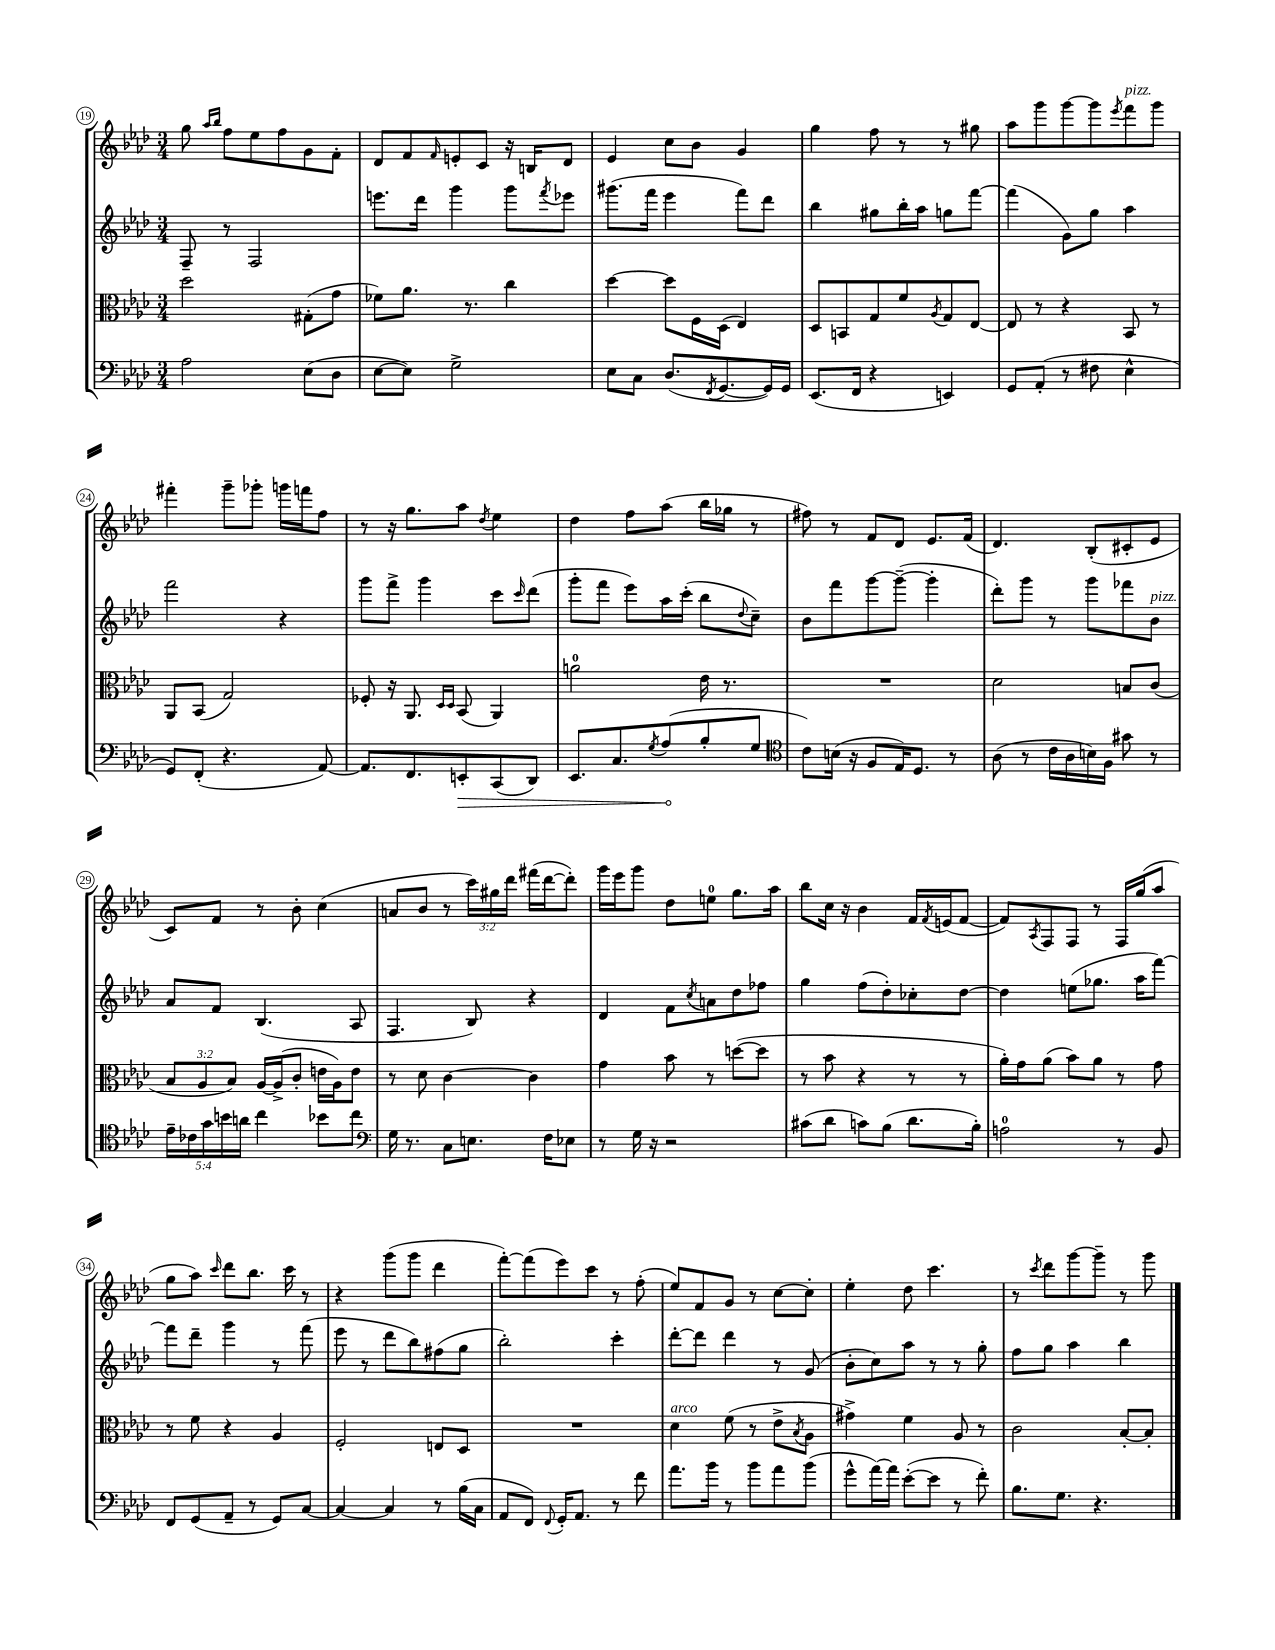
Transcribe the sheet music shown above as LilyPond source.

<<
\new StaffGroup <<
\new Staff = "s0" {
    \clef treble \key aes \major \numericTimeSignature \time 3/4 \override Staff.TupletNumber.text = #tuplet-number::calc-fraction-text
    g''8 \grace { aes''16 bes''16 } f''8 ees''8 f''8 g'8 f'8-. |
    des'8 f'8 \grace { f'16 } e'8-. c'8 r16 b16 des'8 |
    ees'4 c''8 bes'8 g'4 |
    g''4 f''8 r8 r8 gis''8 |
    aes''8 g'''8 g'''8~ g'''8 \acciaccatura { ees'''8 } f'''8^\markup { \italic "pizz." } g'''8 |
    fis'''4-. g'''8-- ges'''8-. g'''16 f'''16 f''8 |
    r8 r16 g''8. aes''8 \acciaccatura { des''8 } ees''4 |
    des''4 f''8 aes''8( bes''16 ges''16 r8 |
    fis''8) r8 f'8 des'8 ees'8. f'16( |
    des'4.) bes8-.( cis'8-. ees'8 |
    c'8) f'8 r8 bes'8-. c''4( |
    a'8 bes'8 r8 \tuplet 3/2 { c'''16) gis''16 des'''16 } fis'''16( des'''16~ des'''8-.) |
    g'''16 ees'''16 g'''8 des''8 e''8-0 g''8. aes''16 |
    bes''8 c''16 r16 bes'4 f'16 \acciaccatura { f'8 } e'16( f'8~ |
    f'8) \acciaccatura { aes8 } f8 f8 r8 f16 g''16( aes''8 |
    g''8 aes''8) \grace { c'''16 } des'''8 bes''8. c'''16 r8 |
    r4 g'''8( g'''8 des'''4 |
    f'''8~-.) f'''8( ees'''8) c'''8 r8 f''8-.( |
    ees''8) f'8 g'8 r8 c''8~ c''8-. |
    ees''4-. des''8 c'''4. |
    r8 \acciaccatura { c'''8 } des'''8 g'''8~ g'''8-- r8 g'''8 \bar "|." |
}
\new Staff = "s1" {
    \clef treble \key aes \major \numericTimeSignature \time 3/4
    f8-- r8 f2 |
    e'''8. des'''16 g'''4 g'''8 \acciaccatura { f'''8 } ees'''8 |
    gis'''8.( f'''16 ees'''4 f'''8) des'''8 |
    bes''4 gis''8 bes''16-. aes''16 g''8 f'''8~ |
    f'''4( g'8) g''8 aes''4 |
    f'''2 r4 |
    g'''8 f'''8-> g'''4 c'''8 \grace { c'''16 } des'''8( |
    g'''8-. f'''8 ees'''8) aes''16 c'''16-.( bes''8 \appoggiatura { des''8 } c''8--) |
    bes'8 f'''8 g'''8~ g'''8~--( g'''4-. |
    des'''8-.) g'''8 r8 g'''8 fes'''8 bes'8^\markup { \italic "pizz." } |
    aes'8 f'8 bes4.( aes8 |
    f4. bes8) r4 |
    des'4 f'8 \acciaccatura { c''8 } a'8 des''8 fes''8 |
    g''4 f''8( des''8-.) ces''8-. des''8~ |
    des''4 e''8( ges''8. aes''16 f'''8~) |
    f'''8 des'''8-- g'''4 r8 f'''8( |
    ees'''8 r8 des'''8 bes''8) fis''8( g''8 |
    bes''2-.) c'''4-. |
    des'''8~-. des'''8 des'''4 r8 g'8( |
    bes'8-. c''8) aes''8 r8 r8 g''8-. |
    f''8 g''8 aes''4 bes''4 \bar "|." |
}
\new Staff = "s2" {
    \clef alto \key aes \major \numericTimeSignature \time 3/4 \override Staff.TupletNumber.text = #tuplet-number::calc-fraction-text
    des''2 gis8-.( g'8 |
    fes'8) aes'8. r8. c''4 |
    des''4~ des''8 f16 des16( ees4) |
    des8 b,8 g8 f'8 \acciaccatura { aes8 } g8 ees8~ |
    ees8 r8 r4 bes,8 r8 |
    aes,8 bes,8( g2) |
    fes8-. r16 aes,8. \grace { des16 des16 } bes,8( aes,4) |
    a'2-0 ees'16 r8. |
    R2. |
    des'2 b8 c'8( |
    \tuplet 3/2 { bes8 aes8 bes8) } aes16~ aes16->( c'8-. e'16 aes16) e'8 |
    r8 des'8 c'4~ c'4 |
    g'4 bes'8 r8 d''8~( d''8 |
    r8 bes'8 r4 r8 r8 |
    aes'16-.) g'16 aes'8( bes'8) aes'8 r8 g'8 |
    r8 f'8 r4 aes4 |
    f2-. e8 des8 |
    R2. |
    des'4^\markup { \italic "arco" } f'8( r8 ees'8-> \acciaccatura { bes8 } aes8 |
    gis'4->) f'4 aes8 r8 |
    c'2 bes8~-. bes8-. \bar "|." |
}
\new Staff = "s3" {
    \clef bass \key aes \major \numericTimeSignature \time 3/4 \override Staff.TupletNumber.text = #tuplet-number::calc-fraction-text
    aes2 ees8( des8 |
    ees8~ ees8) g2-> |
    ees8 c8 des8.( \acciaccatura { f,8 } g,8.~ g,16) g,16 |
    ees,8.( f,16 r4 e,4) |
    g,8 aes,8-.( r8 fis8 ees4-^ |
    g,8) f,8-.( r4. aes,8~) |
    aes,8. f,8. \once \override Hairpin.circled-tip = ##t e,8-.\> c,8( des,8) |
    ees,8. c8. \acciaccatura { g8 } aes8\!( bes8-. g8 |
    \clef tenor c'8) b16( r16 f8 ees16) des8. r8 |
    aes8( r8 c'16 aes16 b16) f16 gis'8 r8 |
    \tuplet 5/4 { ees'16-- ces'16 g'16 b'16 a'16 } c''4 bes'8 c''8 |
    \clef bass g16 r8. c8 e8. f16 ees8 |
    r8 g16 r16 r2 |
    cis'8( des'8 c'8) bes8( des'8. bes16-.) |
    a2-0 r8 bes,8 |
    f,8 g,8( aes,8-- r8 g,8) c8~ |
    c4~ c4 r8 bes16( c16 |
    aes,8 f,8) \appoggiatura { f,8 } g,16-. aes,8. r8 f'8 |
    aes'8. bes'16 r8 bes'8 aes'8 bes'8( |
    g'8-^ aes'16~) aes'16 ees'8~-.( ees'8 r8 f'8-.) |
    bes8. g8. r4. \bar "|." |
}
>>
>>
\layout { \context { \Score currentBarNumber = #19 \override BarNumber.stencil = #(make-stencil-circler 0.1 0.3 ly:text-interface::print) } }
